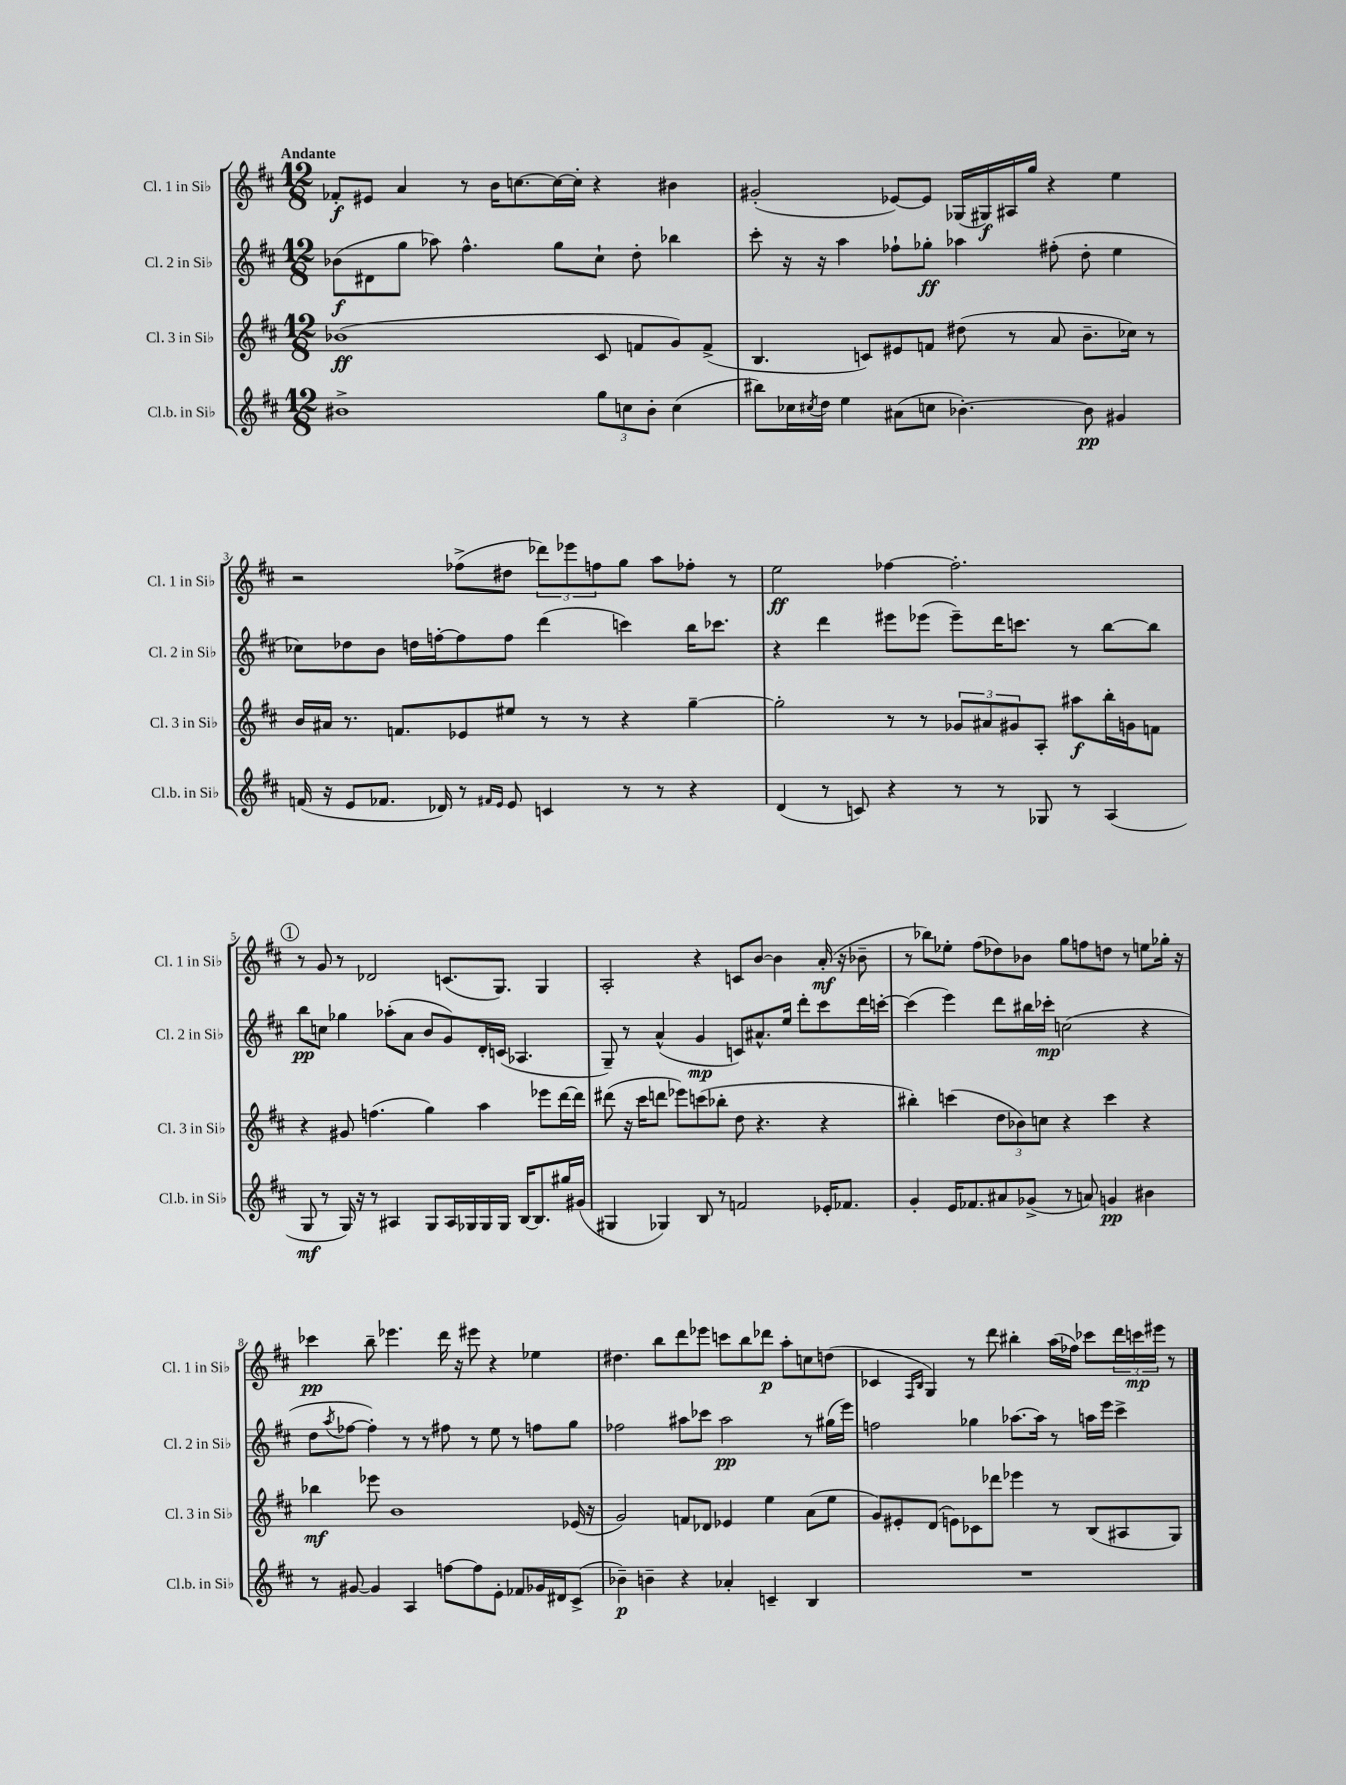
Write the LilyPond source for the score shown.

<<
\new StaffGroup <<
\new Staff = "s0" \with { instrumentName = "Cl. 1 in Sib" shortInstrumentName = "Cl. 1 in Sib" } {
    \clef treble \key d \major \numericTimeSignature \time 12/8 \tempo "Andante"
    fes'8-.\f eis'8 a'4 r8 b'16 c''8.~ c''16~ c''16-. r4 bis'4 |
    gis'2-.( ees'8~) ees'8 ges16( gis16\f) ais16 g''16 r4 e''4 |
    r2 fes''8->( dis''8 \tuplet 3/2 { des'''8) ees'''8 f''8 } g''8 a''8 fes''8-. r8 |
    e''2\ff fes''4~ fes''2.-. |
    \mark \markup { \circle "1" } r8 g'8 r8 des'2 c'8.( g8.) g4 |
    a2-. r4 c'8 b'8~ b'4 a'16-.\mf( r16 bes'8-- |
    r8 bes''8) ees''8-. fis''8( des''8) bes'8 g''8 f''8 d''8 r8 e''8 ges''16-. r16 |
    ces'''4\pp b''8-- ees'''4. d'''16 r16 eis'''8 r4 ees''4 |
    dis''4. b''8 d'''8 ees'''8 c'''8 b''8 des'''8\p a''8-. c''8 d''8( |
    ces'4 \grace { fis16 b16 } g4) r8 d'''8 bis''4-. a''16( fes''16) ces'''8 \tuplet 3/2 { d'''16 c'''16\mp eis'''16 } r8 \bar "|." |
}
\new Staff = "s1" \with { instrumentName = "Cl. 2 in Sib" shortInstrumentName = "Cl. 2 in Sib" } {
    \clef treble \key d \major \numericTimeSignature \time 12/8
    bes'8\f( dis'8 g''8 aes''8) fis''4.-^ g''8 cis''8-! d''8-. bes''4 |
    cis'''8-. r16 r16 a''4 fes''8-! ges''8-.\ff aes''4 fis''8-.( d''8-. e''4 |
    ces''8) des''8 b'8 d''16 f''16~-. f''8 f''8 d'''4( c'''4) b''16 ces'''8. |
    r4 d'''4 eis'''8 ees'''8( ees'''8--) d'''16 c'''8. r8 b''8~ b''8 |
    \mark \markup { \circle "1" } b''8\pp c''8 ges''4 aes''8-.( a'8 b'8 g'8) d'16-. c'16( aes4. |
    g8--) r8 a'4-^( g'4\mp c'8) ais'8.-^ e''16 d'''8-. cis'''8 d'''16 c'''16~-. |
    c'''4( e'''4) d'''8 bis''16 ces'''16-.\mp c''2( r4 |
    d''8 \acciaccatura { a''8 } fes''8~ fes''4-.) r8 r8 fis''8 r8 e''8 r8 f''8 g''8 |
    fes''2 ais''8 ces'''8 ais''2\pp r8 gis''16( e'''16) |
    f''2 ges''4 aes''8.~ aes''16 r8 a''16 e'''16 cis'''4-> \bar "|." |
}
\new Staff = "s2" \with { instrumentName = "Cl. 3 in Sib" shortInstrumentName = "Cl. 3 in Sib" } {
    \clef treble \key d \major \numericTimeSignature \time 12/8
    bes'1\ff( cis'8 f'8 g'8) f'8->( |
    b4. c'8) eis'8 f'8 dis''8( r8 a'8 b'8.-- ces''16) r8 |
    b'16 ais'16 r8. f'8. ees'8 eis''8 r8 r8 r4 g''4~-- |
    g''2-. r8 r8 \tuplet 3/2 { ges'8 ais'8 gis'8 } a8-. ais''8\f b''16-. g'16 f'8 |
    \mark \markup { \circle "1" } r4 gis'8 f''4.( g''4) a''4 ees'''8 d'''16~ d'''16 |
    dis'''8( r16 cis'''16 d'''8 ees'''8) c'''8( bes''8-. d''8 r4. r4 |
    bis''4-.) c'''4( \tuplet 3/2 { d''8 bes'8) c''8 } r4 c'''4 r4 |
    bes''4\mf ees'''8 b'1 ees'16( r16 |
    g'2) f'8 des'8 ees'4 e''4 a'8( e''8 |
    g'8) eis'8-. d'8( e'8) ces'8 des'''8 ees'''4 r8 b8( ais8 g8) \bar "|." |
}
\new Staff = "s3" \with { instrumentName = "Cl.b. in Sib" shortInstrumentName = "Cl.b. in Sib" } {
    \clef treble \key d \major \numericTimeSignature \time 12/8
    bis'1-> \tuplet 3/2 { g''8 c''8 bis'8-. } c''4( |
    bis''8) ces''16 \acciaccatura { cis''8 } d''16 e''4 ais'8( c''8 bes'4.~-.) bes'8\pp gis'4 |
    f'16( r16 e'8 fes'8. des'16) r8 \grace { fis'16 e'16 } e'8 c'4 r8 r8 r4 |
    d'4( r8 c'8) r4 r8 r8 ges8 r8 a4( |
    \mark \markup { \circle "1" } g8\mf r8 g16) r16 r8 ais4 g8 ais16 ges16 ges16 ges16 b16~ b8. gis''16 gis'16( |
    gis4 ges4) b8 r8 f'2 ees'16-. fes'8. |
    g'4-. e'16 fes'8. ais'8 ges'8->( r8 a'8) g'4\pp bis'4 |
    r8 gis'8~ gis'4 a4 f''8~ f''8 e'8-. fes'8 ges'16 dis'16 cis'8->( |
    bes'4--\p) b'4-- r4 aes'4-. c'4-- b4 |
    R1. \bar "|." |
}
>>
>>
